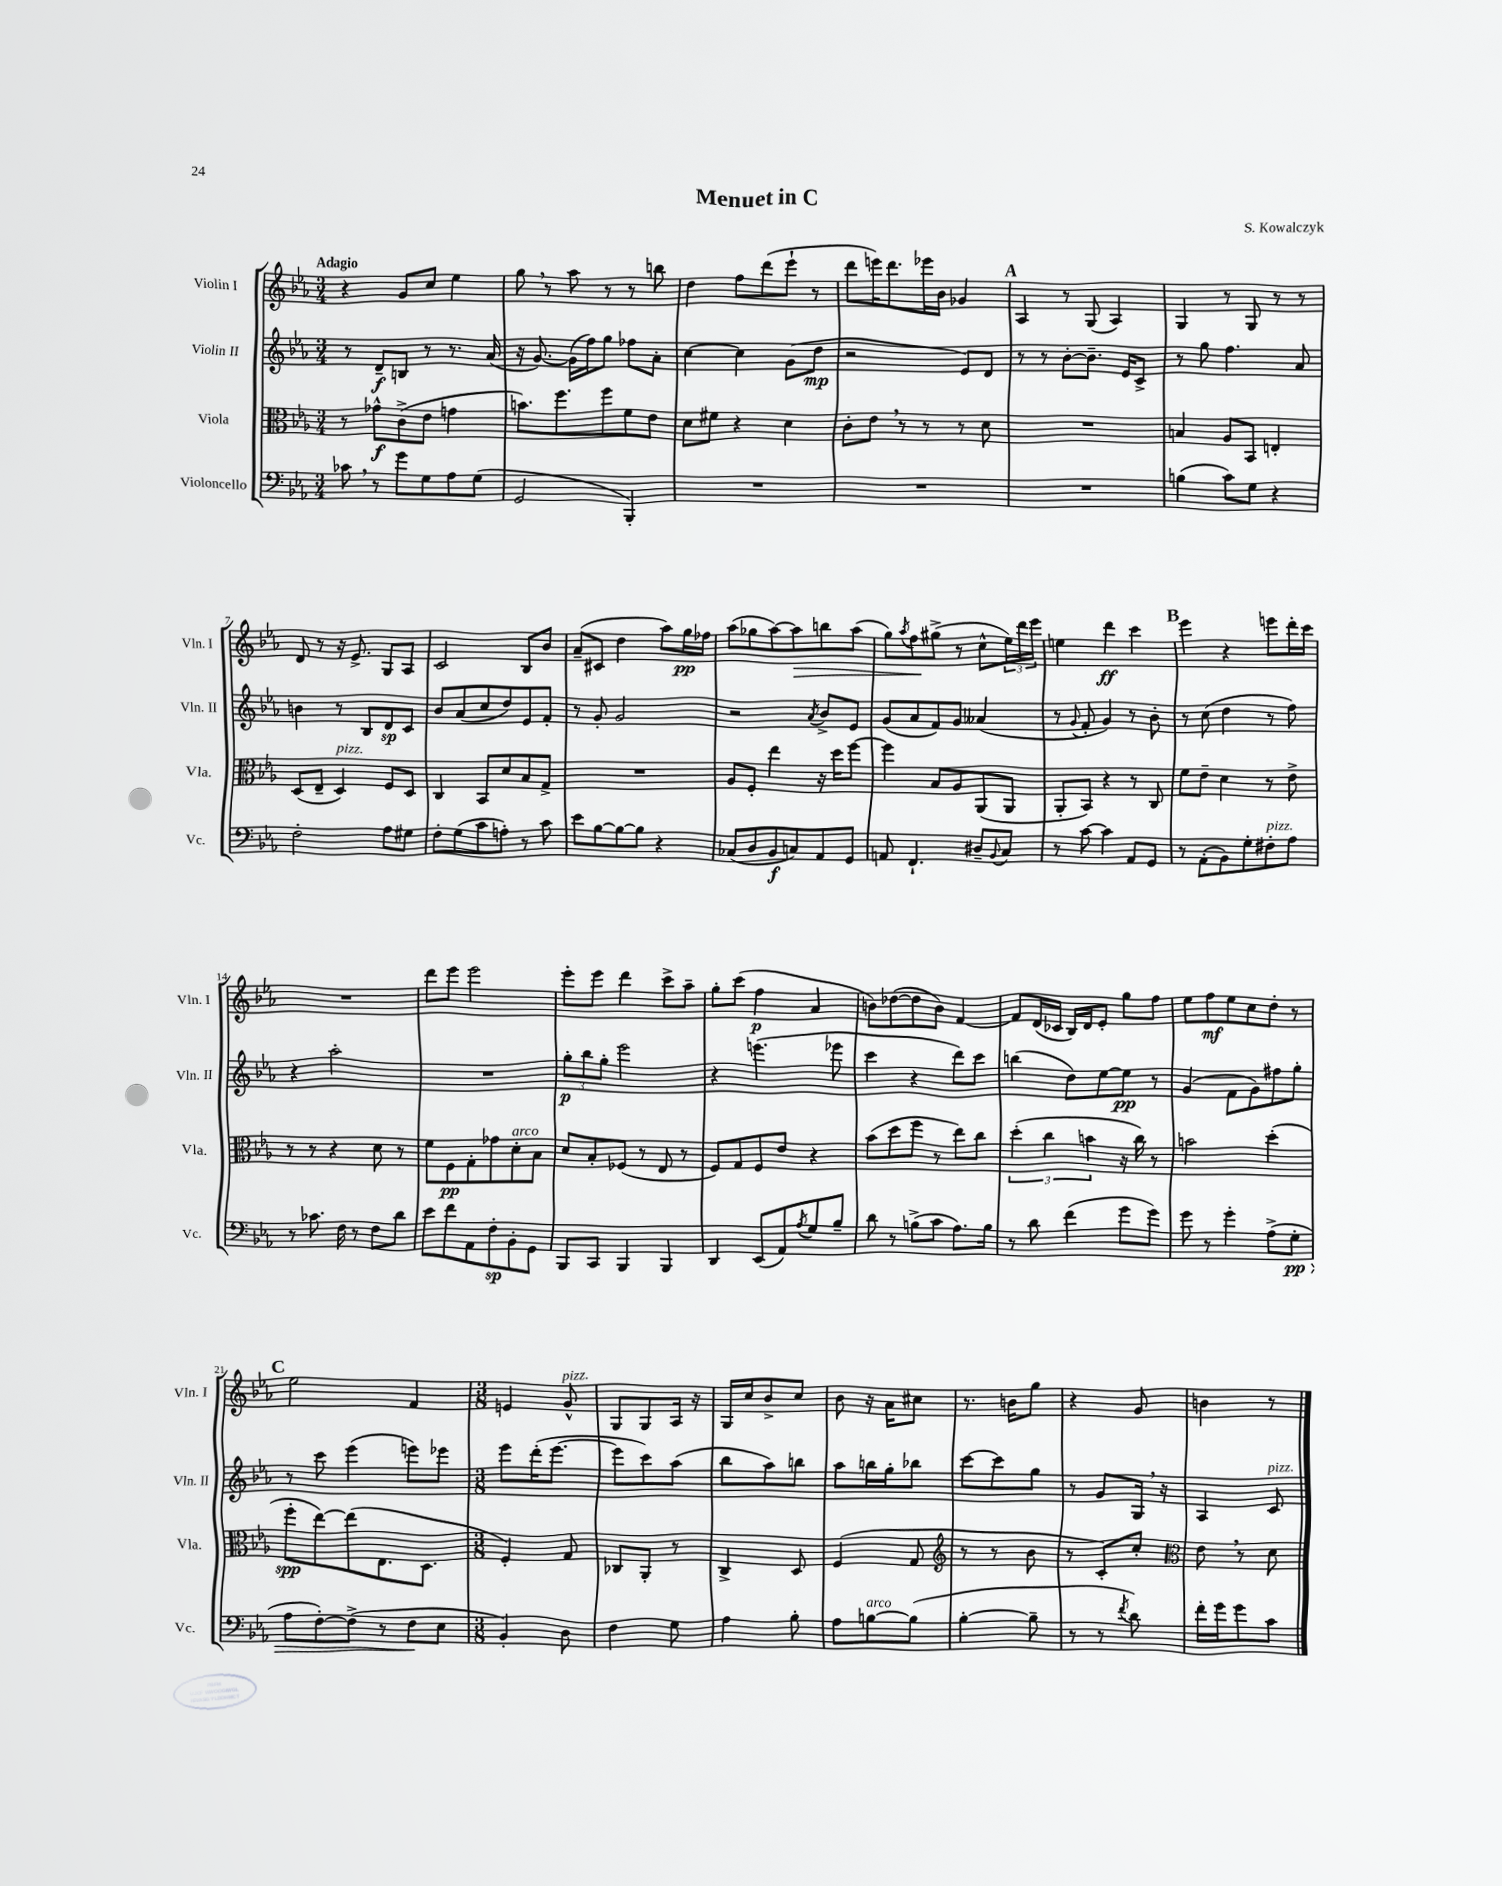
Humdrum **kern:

**kern	**kern	**kern	**kern
*staff4	*staff3	*staff2	*staff1
*clefF4	*clefC3	*clefG2	*clefG2
*k[b-e-a-]	*k[b-e-a-]	*k[b-e-a-]	*k[b-e-a-]
*M3/4	*M3/4	*M3/4	*M3/4
8c-	8r	8r	4r
8r	8g-^^	8d~	.
8g	(8c^	8B	8g
8G	8e-	8r	8cc
8A-	4g	8.r	4ee-
(8G	.	.	.
.	.	(16a-	.
=	=	=	=
2GG	8.b)	16r	8gg
.	.	[8.g)	.
.	.	.	8r
.	8.ff	.	.
.	.	(16g]	8aa-
.	.	16ff)	.
.	8ff	8gg	8r
4BBB-')	8f	8ff-	8r
.	8e-	8a-'	8bb
=	=	=	=
2.r	8d	[4cc	4dd
.	8f#	.	.
.	4r	4cc]	8ff
.	.	.	(8ddd
.	4d	(8g	8eee-`
.	.	8dd	8r
=	=	=	=
2.r	8c'	2r	8ddd
.	8e-	.	16eee)
.	.	.	8.ddd
.	8r	.	.
.	8r	.	16eee-
.	.	.	16b-
.	8r	8e-)	4g-
.	8d	8d	.
=	=	=	=
2.r	2.r	8r	4A-
.	.	8r	.
.	.	[8b-'	8r
.	.	8.b-~]	(8G
.	.	.	4A-)
.	.	16e-	.
.	.	8c^	.
=	=	=	=
(4B	4B	8r	4G
.	.	8gg	.
8c)	8A-	4.ff	8r
8G	8BB-	.	8G
4r	4E'	.	8r
.	.	8a-	8r
=	=	=	=
2F'	(8D	4b	8d
.	8E-~	.	8r
.	4D)	8r	16r
.	.	.	8.e-^
.	.	8B-	.
8A-	8F	8d	8G
8G#	8D	8c	8A-
=	=	=	=
8F'	4C	8b-	2c
(8G	.	(8a-	.
8c	8BB-	8cc	.
8A')	8d	8dd)	.
8r	8B-	8e-	8B-
8c	8G^	8f'	8b-
=	=	=	=
8e-	2.r	8r	(8a-~
[8B-	.	8g'	8c#
8B-_	.	2g	4dd
8B-]	.	.	.
4r	.	.	8aa-)
.	.	.	16gg
.	.	.	16ff-
=	=	=	=
(8C-	8A-	2r	(8aa-
8D	8F'	.	8gg-
8BB-	4ee-	.	[8aa-)
8C)	.	.	8aa-]
.	.	8qa-	.
8AA-	16r	8b-^	8bb
.	16dd	.	.
8GG	[8ff	8e-	(8aa-
=	=	=	=
8AA	4ff]	(8g	8gg)
.	.	.	8qaa-
4.FF`	.	8a-	8ff
.	8B-	8f)	(8gg#^
.	8A-	8g	8r
8D#~	(8AA-	(4a--	8cc^^
8qqBB-	.	.	.
8C	8AA-	.	24ee-)
.	.	.	24ddd
.	.	.	24eee-
=	=	=	=
8r	8AA-'	8r	4ee
.	.	8qqg	.
[8c	8BB-)	8f'	.
4c]	4r	4g)	4ddd
8AA-	8r	8r	4ccc
8GG	8C	8b-'	.
=	=	=	=
8r	8f	8r	4eee-
(8AA-'	8e-~	(8cc	.
8BB-)	4d	4dd	4r
8G'	.	.	.
8F#'	8r	8r	8eee
8A-	8e-^	8ff)	16ddd'
.	.	.	16ccc
=	=	=	=
8r	8r	4r	2.r
8.c-	8r	.	.
.	4r	2aa-'	.
16F	.	.	.
8r	.	.	.
8F	8d	.	.
8d	8r	.	.
=	=	=	=
8e-	8f	2.r	8ddd
8f	8F	.	8eee-
8AA-	8G'	.	2eee-
8F'	8g-	.	.
8BB-'	8d'	.	.
8GG	8B-	.	.
=	=	=	=
8BBB-	8d	12gg'	8eee-'
.	.	12bb-	.
8CC	8B-'	.	8eee-
.	.	12gg'	.
4BBB-	(8F-	2eee-	4ddd
.	8r	.	.
4BBB-	8E-	.	8ccc^
.	8r	.	8aa-~
=	=	=	=
4DD	8F)	4r	8gg'
.	8G	.	(8ccc
(8EE-	8F	(4.eee	4ff
8AA-)	8e-	.	.
8qA-	.	.	.
8G	4r	.	4a-
8B-~	.	8eee-	.
=	=	=	=
8d	(8b-	4ccc	8b)
8r	8dd	.	([8dd-
(8B^	8ff	4r	8dd-]
8c	8r	.	8b)
8.A-)	8ee-)	8ddd)	[4f
.	8cc	8ccc	.
16B	.	.	.
=	=	=	=
8r	(6dd'	(4bb	8f]
8d	.	.	(16d
.	6cc	.	.
.	.	.	16c-
(4f	.	8dd)	16B-)
.	.	.	16d
.	6b	.	.
.	.	[8ee-	8e-'
8g	16r	8ee-]	8gg
.	16cc)	.	.
8g)	8r	8r	8ff
=	=	=	=
8g	2b	(4g	8ee-
8r	.	.	8ff
4g'	.	8f	8ee-
.	.	8g)	8cc
(8A-^	(4dd'	8ff#	8dd'
8G'	.	8gg'	8r
=	=	=	=
8A-	8ff'	8r	2ee-
[8F')	[8ee-)	8ccc	.
(8F^]	(8ee-]	(4eee-	.
8r	8.E-	.	.
8F	.	8eee)	4f
.	8.D	.	.
8E-	.	8eee-	.
=	=	=	=
*M3/8	*M3/8	*M3/8	*M3/8
4BB-')	4F')	8eee-	4e
.	.	(16ddd'	.
.	.	[8.eee-	.
8D	8G	.	8g^^
=	=	=	=
4F	8C-	8eee-]	8G
.	8AA-'	8ccc)	8G
8G	8r	(8aa-	16A-
.	.	.	16r
=	=	=	=
4A-	4C^	8bb-	16G
.	.	.	16cc
.	.	8aa-)	8b-^
8B-'	8D	8bb	8cc
=	=	=	=
8A-	(4F	8aa-	8b-
[8B	.	16bb	16r
.	.	16gg'	16a-
(8B]	8G	8bb-	8cc#
=	=	=	=
*	*clefG2	*	*
[4B-'	8r	[8ccc	8.r
.	8r	8ccc]	.
.	.	.	16b
8B-~]	8b-	8gg	8gg
=	=	=	=
8r	8r	8r	4r
8r	8c')	8g	.
8qf	.	.	.
8d)	8cc'	16G	8g
.	.	16r	.
=	=	=	=
*	*clefC3	*	*
16f'	8e-	4A-	4b
16g	.	.	.
8g	8r	.	.
8c	8d	8c	8r
==	==	==	==
*-	*-	*-	*-
